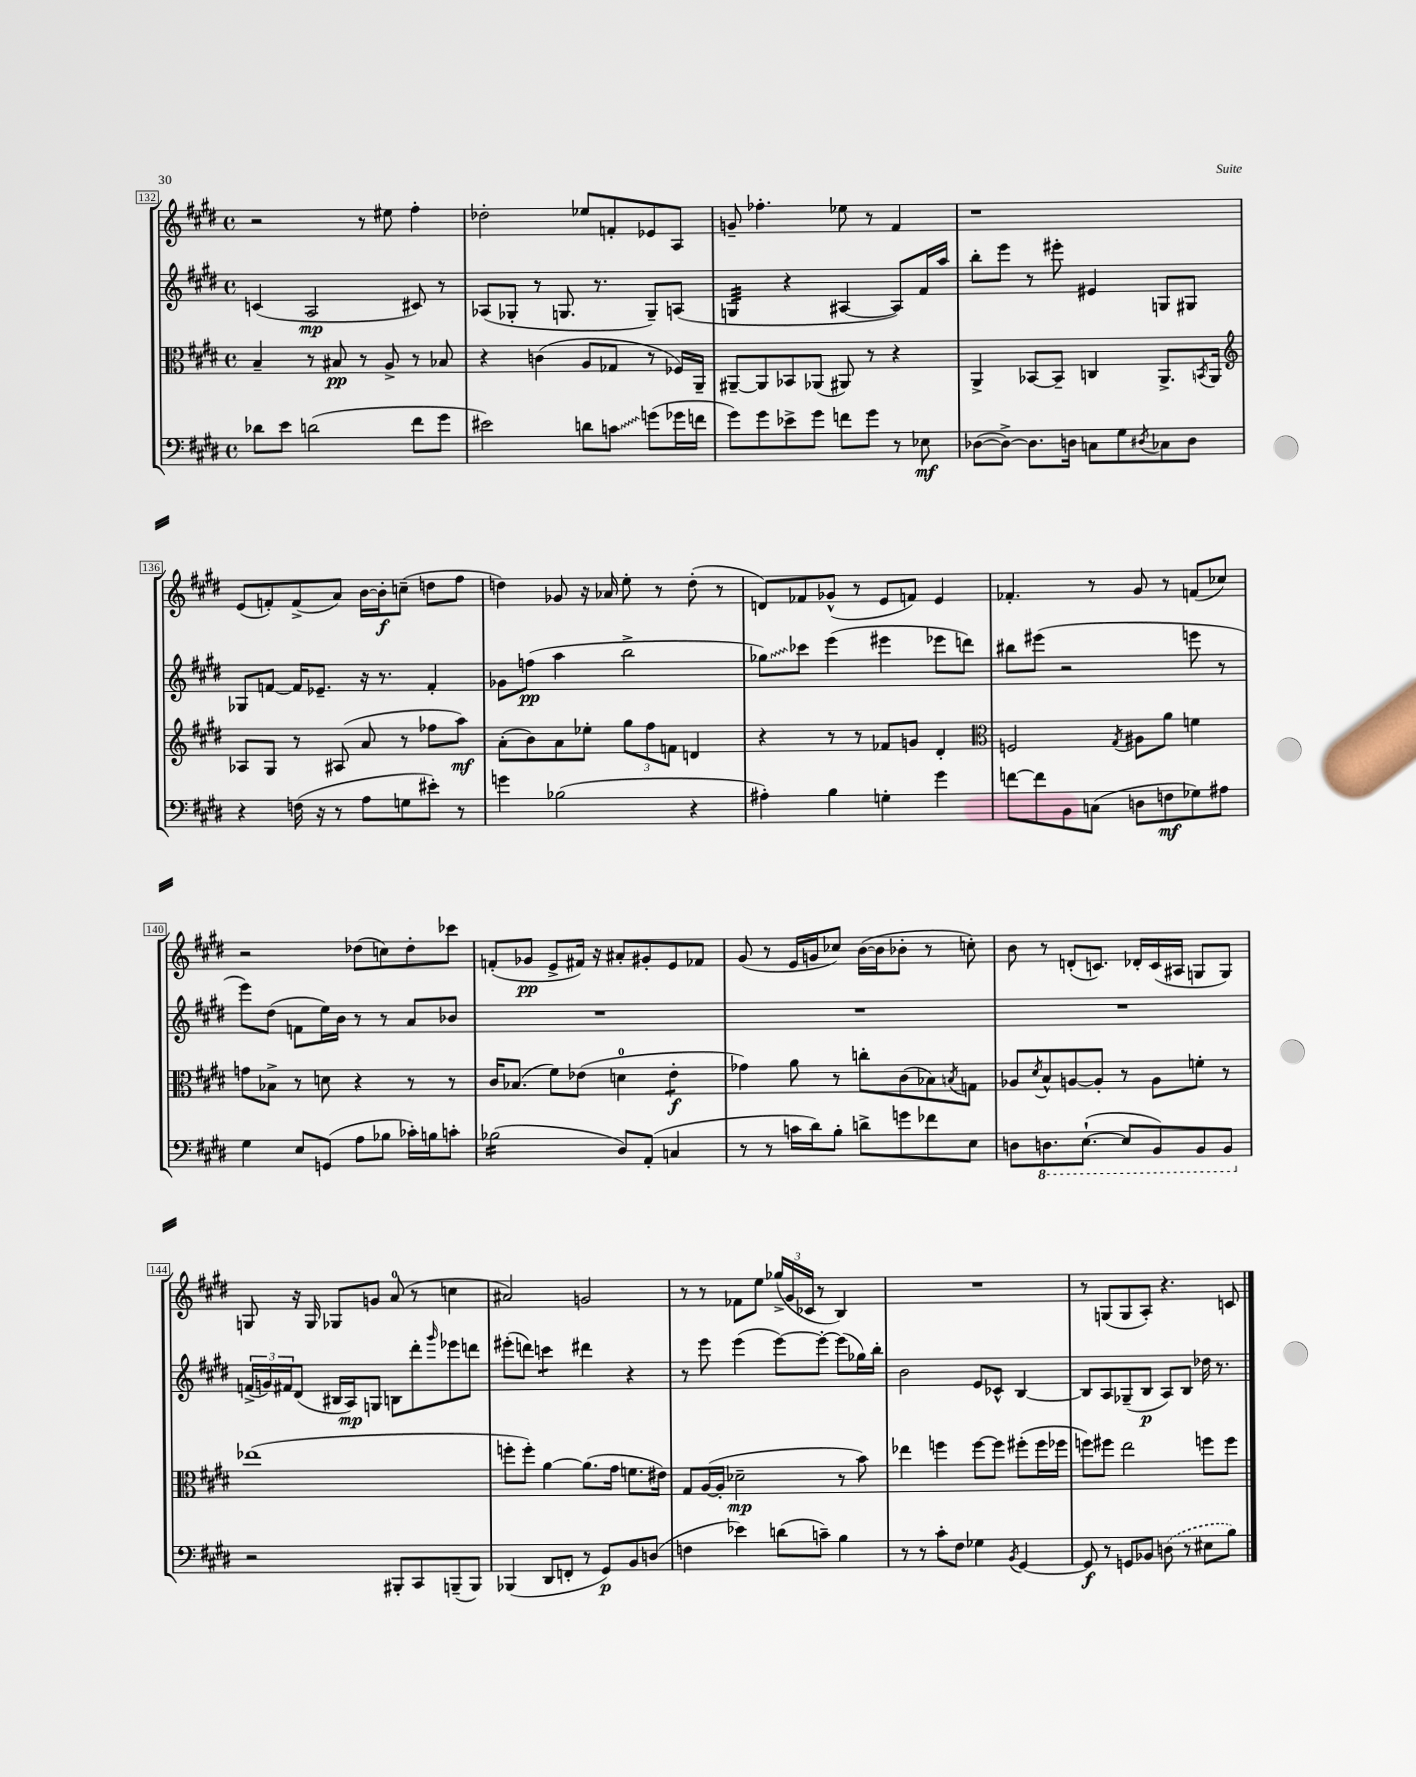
<<
\new StaffGroup <<
\new Staff = "s0" {
    \clef treble \key e \major \defaultTimeSignature \time 4/4
    r2 r8 eis''8 fis''4-. |
    des''2-. ees''8 f'8-. ees'8 a8 |
    g'8-- fes''4.-. ees''8 r8 fis'4 |
    r1 |
    e'8( f'8-.) f'8->( a'8) b'16~ b'16-.\f c''8--( d''8 fis''8 |
    d''4) ges'8 r16 aes'16 e''8-. r8 d''8-.( r8 |
    d'8) fes'8 ges'8-^( r8 e'8 f'8) e'4 |
    fes'4.-. r8 gis'8 r8 f'8( ces''8) |
    r2 des''8( c''8) des''8-. ces'''8 |
    f'8-.( ges'8\pp e'8-> fis'16) r16 ais'8-. gis'8-. e'8 fes'8 |
    gis'8( r8 e'16 g'16 ces''8) b'16~( b'16 bes'8-. r8 c''8-.) |
    b'8 r8 d'8-.( c'8.) des'16-. c'16( ais16 g8 g8) |
    g8 r16 g16 ges8 g'8 a'8-0( r8 c''4 |
    ais'2) g'2 |
    r8 r8 fes'8 e''8 \tuplet 3/2 { ges''16->( gis'16 ces'16 } r8 b4) |
    R1 |
    r8 g8( g8 a8-.) r4. c'8 \bar "|." |
}
\new Staff = "s1" {
    \clef treble \key e \major \defaultTimeSignature \time 4/4
    c'4( a2\mp cis'8) r8 |
    aes8( ges8-. r8 g8. r8. g8--) a8( |
    g4:32 r4 ais4~ ais8) fis'16 a''16 |
    b''8-. e'''8 r8 eis'''8-. eis'4 g8 gis8 |
    ges8 f'8~ f'16 ees'8.-- r16 r8. f'4-. |
    ges'8 f''8\pp( a''4 b''2-> |
    \once \override Glissando.style = #'zigzag ges''8\glissando) ces'''8 e'''4( eis'''4 ees'''8 d'''8) |
    bis''8 eis'''8( r2 e'''8 r8 |
    e'''8) dis''8( f'8 e''16) b'16 r8 r8 a'8 bes'8 |
    R1 |
    R1 |
    R1 |
    \tuplet 3/2 { f'16->( g'16) fis'16 } dis'8( bis16 a16\mp) g8 b8 dis'''8-. \grace { gis'''16 } ees'''8 d'''8 |
    eis'''8-.( d'''8) c'''4:8 dis'''4 r4 |
    r8 e'''8 e'''4( e'''8~) e'''8~-. e'''8( ges''16) b''16-. |
    b'2 e'8 ces'8-^ b4~ |
    b8 a8 ges8--( b8\p a8) b8 des''16 r8. \bar "|." |
}
\new Staff = "s2" {
    \clef alto \key e \major \defaultTimeSignature \time 4/4
    b4-- r8 bis8\pp r8 a8-> r8 bes8 |
    r4 c'4( a8 ges8 r8 fes16) a,16-- |
    ais,8~-- ais,8 bes,8 aes,8( ais,8) r8 r4 |
    a,4-> bes,8~ bes,8-- c4 a,8.-> \acciaccatura { b,8 } a,16 |
    \clef treble aes8 gis8 r8 ais8( a'8 r8 fes''8 a''8\mf) |
    a'8-.( b'8) a'8 ees''8-. \tuplet 3/2 { gis''8 fis''8 f'8 } d'4 |
    r4 r8 r8 fes'8 g'8 dis'4-. |
    \clef alto f2 \acciaccatura { gis8 } ais8 a'8 f'4 |
    g'8 bes8-> r8 d'8 r4 r8 r8 |
    cis'16 bes8.( fis'8) ees'8( d'4-0 ees'4:8-.\f |
    ges'4) a'8 r8 c''8-. cis'8( bes8) \acciaccatura { b8 } g8 |
    aes8 \acciaccatura { dis'8 } b8-^ a8~ a8-. r8 a8 f'8-. r8 |
    ees''1( |
    f''8-. f''8-.) a'4~ a'8.( gis'16 f'8. eis'16) |
    gis8 a16~( a16-. des'2--\mp r8 b'8) |
    ees''4 f''4 f''8~ f''8 fis''8-.( fis''16 fes''16 |
    f''8) fis''8 e''2 f''8 f''8 \bar "|." |
}
\new Staff = "s3" {
    \clef bass \key e \major \defaultTimeSignature \time 4/4
    des'8 e'8 d'2( fis'8 gis'8 |
    eis'2) d'8 \once \override Glissando.style = #'zigzag c'8\glissando g'8( ges'16 f'16 |
    gis'8) gis'8 ees'8-> gis'8 f'8 gis'8 r8 ees8\mf |
    des8~( des8~->) des8. d16 c8 gis8 \acciaccatura { dis8 } ces8 dis8 |
    r4 f16( r16 r8 a8 g8 eis'8-.) r8 |
    g'4 bes2( r4 |
    ais4-.) b4 g4-. gis'4 |
    f'8~ f'8 b,8 c8( d8 f8\mf ges8) ais8 |
    gis4 e8 g,8( a8 bes8 ces'16-.) b16 c'8-. |
    bes2:16( dis8) a,8-.( c4 |
    r8 r8 c'16 dis'16) b8-. d'8-> g'8 fes'8 e8 |
    d8 \ottava #-1 d,8. e,8.~-!( e,8 b,,8) b,,8 b,,8 \ottava #0 |
    r2 bis,,8-. cis,8 b,,8--( b,,8) |
    bes,,4( dis,8 f,8-. r8 gis,8\p) b,8 d8( |
    f4 ees'4) d'8( c'8--) b4 |
    r8 r8 cis'8-. fis8 ges4 \acciaccatura { b,8 } gis,4~ |
    gis,8\f r8 g,8 bes,8 \once \slurDashed d8( r8 eis8 b8) \bar "|." |
}
>>
>>
\layout { \context { \Score currentBarNumber = #132 \override BarNumber.stencil = #(make-stencil-boxer 0.1 0.3 ly:text-interface::print) } }
